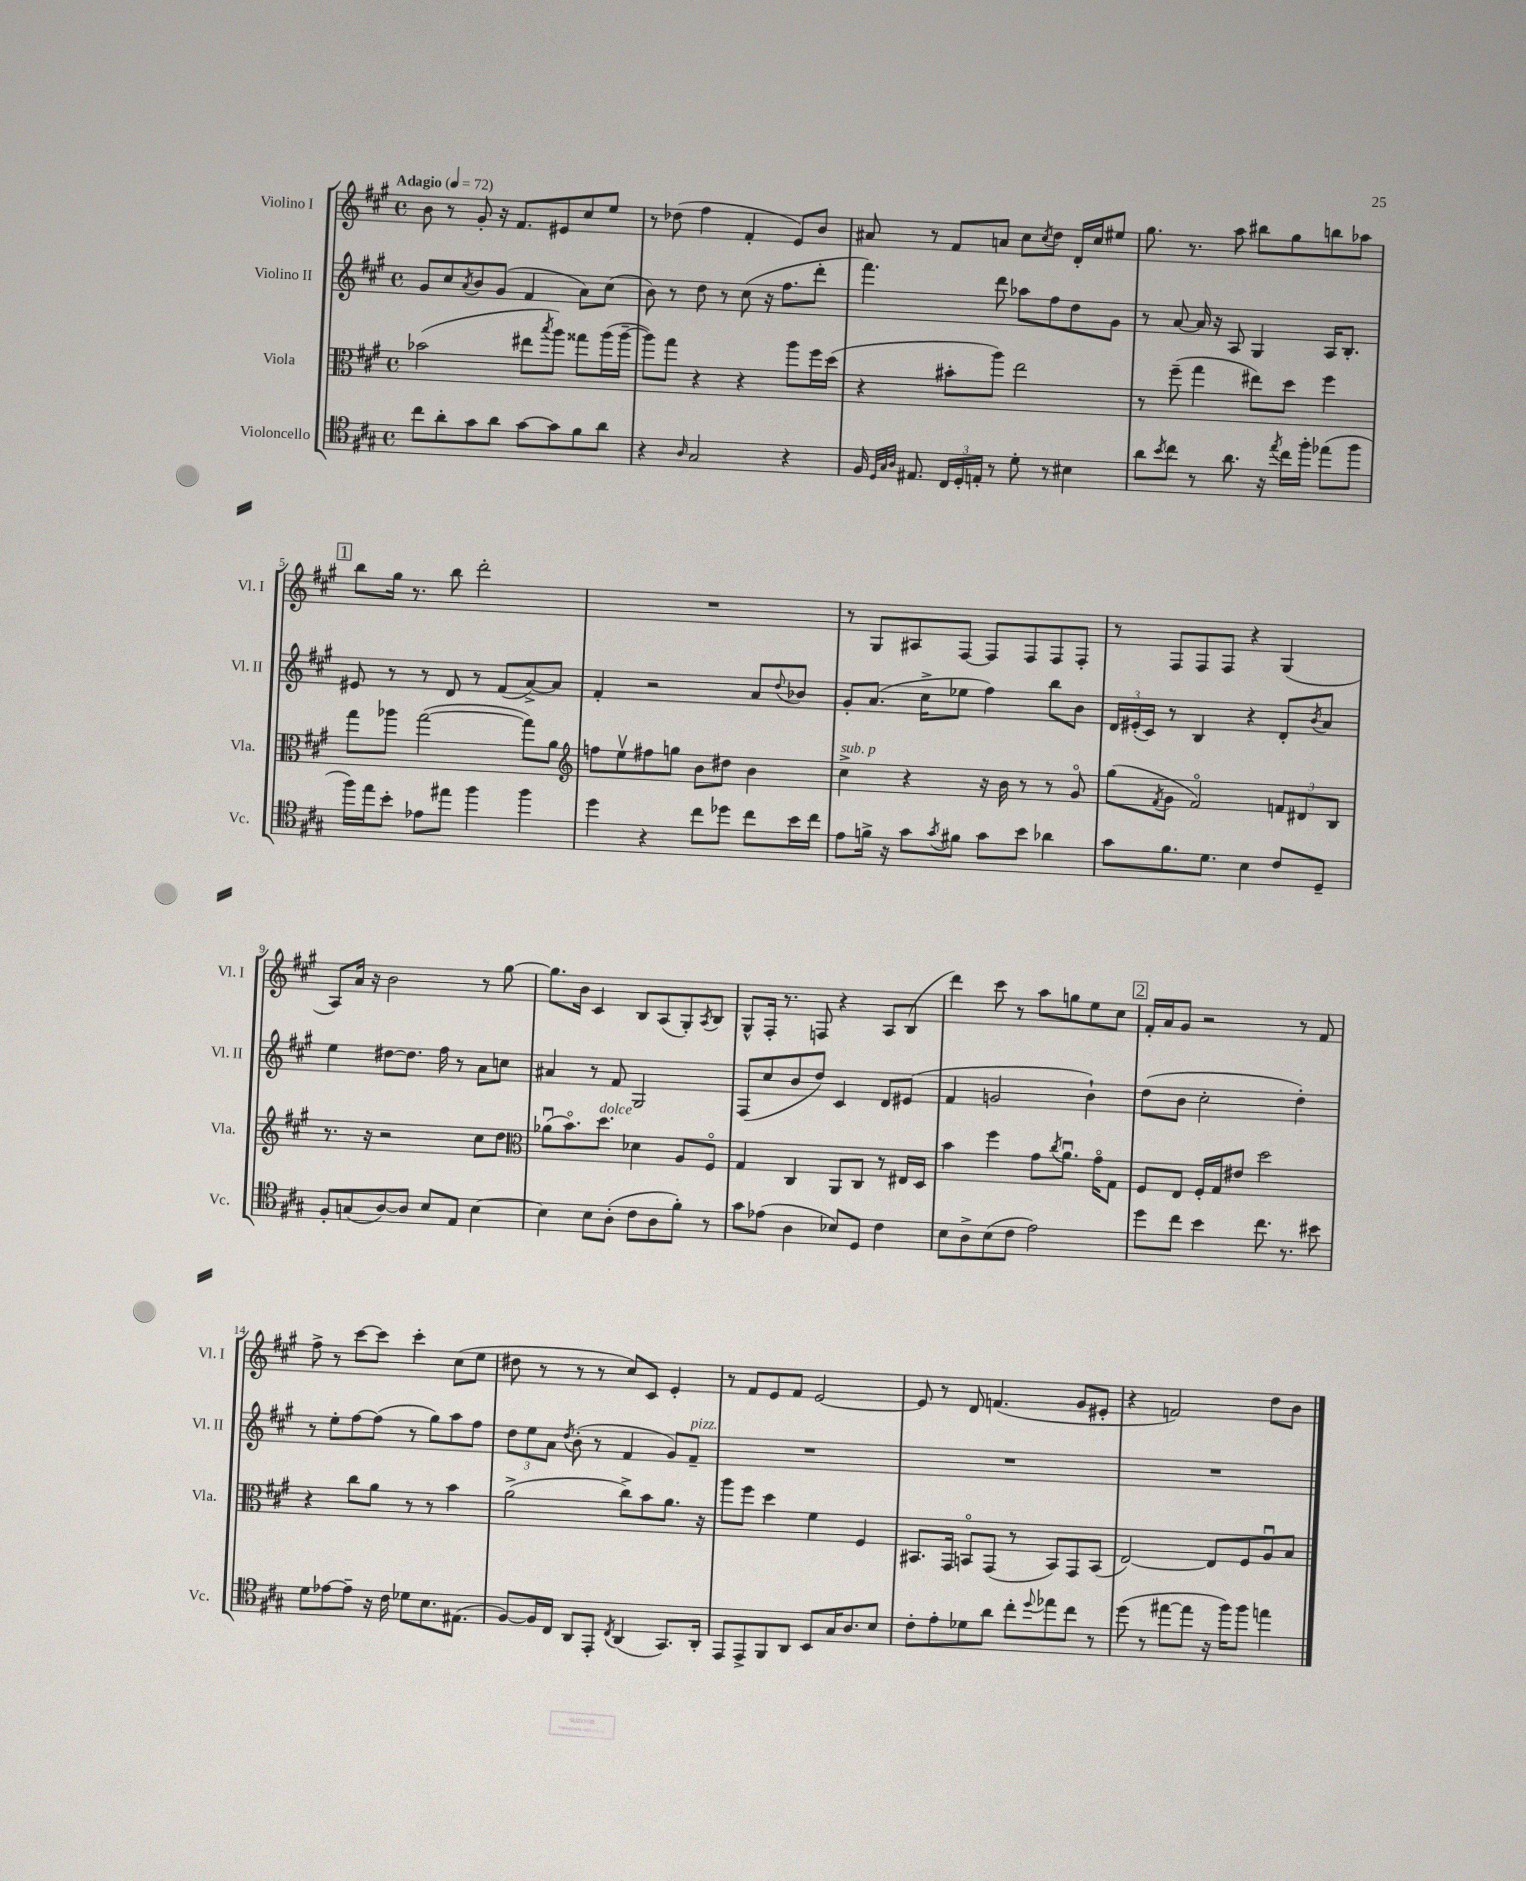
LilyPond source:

<<
\new StaffGroup <<
\new Staff = "s0" \with { instrumentName = "Violino I" shortInstrumentName = "Vl. I" } {
    \clef treble \key a \major \defaultTimeSignature \time 4/4 \tempo "Adagio" 4 = 72
    b'8 r8 gis'8-. r16 fis'8. eis'8 cis''8 e''8 |
    r8 des''8( fis''4 fis'4-. e'8) b'8 |
    ais'8 r8 fis'8 a'8 cis''8 \acciaccatura { cis''8 } d''8 d'16-. cis''16 eis''8 |
    gis''8. r8. a''8 bis''8 gis''8 b''8 aes''8 |
    \mark \markup { \box "1" } b''8 gis''16 r8. b''8 d'''2-. |
    R1 |
    r8 gis8 ais8 fis8~ fis8 fis8 fis8 fis8-. |
    r8 fis8 fis8 fis8 r4 gis4( |
    a8) a'16 r16 b'2 r8 gis''8~ |
    gis''8. b'16 cis'4 b8 a8( gis8-.) \acciaccatura { a8 } b8 |
    gis8-^ fis16-. r8. f8 r4 a8 b8( |
    d'''4) cis'''8 r8 a''8 g''8 e''8 cis''8 |
    \mark \markup { \box "2" } fis'16-. a'16 gis'8 r2 r8 fis'8 |
    fis''8-> r8 cis'''8~ cis'''8 cis'''4-. cis''8( e''8 |
    dis''8 r8 r8 r8 cis''8) cis'8 e'4-. |
    r8 fis'8 e'8 fis'8 e'2~ |
    e'8 r8 d'8 f'4.( gis'8 eis'8-. |
    r4 f'2) d''8 b'8 \bar "|." |
}
\new Staff = "s1" \with { instrumentName = "Violino II" shortInstrumentName = "Vl. II" } {
    \clef treble \key a \major \defaultTimeSignature \time 4/4
    gis'8 cis''8 \acciaccatura { a'8 } b'8 gis'8( fis'4 a'8) cis''8( |
    b'8) r8 d''8 r8 cis''8( r16 fis''8. d'''8-. |
    fis'''4.) d'''8 aes''8 fis''8 d''8 gis'8 |
    r8 a'8~ a'16 r16 a8 gis4 a16 b8.-. |
    \mark \markup { \box "1" } eis'8 r8 r8 d'8 r8 fis'8( a'8~->) a'8 |
    fis'4-. r2 a'8 \appoggiatura { d''8 } bes'8 |
    gis'8-. a'8.( cis''16-> ees''8 fis''4) b''8 b'8 |
    \tuplet 3/2 { d'16 eis'16-.( cis'16) } r8 b4 r4 d'8-. \acciaccatura { b'8 } a'8 |
    e''4 dis''8~ dis''8. fis''16 r8 a'8 c''8 |
    ais'4 r8 fis'8 gis2 |
    fis8( cis''8 b'8 d''8) cis'4 d'8 eis'8( |
    fis'4 g'2 b'4-!) |
    \mark \markup { \box "2" } d''8( b'8 cis''2-. d''4-.) |
    r8 e''8-. fis''8~ fis''8( r8 gis''8) a''8 fis''8 |
    \tuplet 3/2 { d''8 e''8 a'8 } \acciaccatura { d''8 } b'8-.( r8 fis'4 gis'8) fis'8--^\markup { \italic "pizz." } |
    R1 |
    R1 |
    R1 \bar "|." |
}
\new Staff = "s2" \with { instrumentName = "Viola" shortInstrumentName = "Vla." } {
    \clef alto \key a \major \defaultTimeSignature \time 4/4
    bes'2( eis''8 \acciaccatura { b''8 } a''8) gisis''8 a''16( a''16~-- |
    a''8) gis''8 r4 r4 a''8 fis''16 d''16( |
    r4 bis'8-. a''8) e''2 |
    r8 fis''8--( gis''4 eis''8) d''8 fis''4 |
    \mark \markup { \box "1" } gis''8 aes''8 gis''2~( gis''8) a'8 |
    \clef treble f''8 e''8\upbow fis''8 g''8 b'8 dis''8 b'4 |
    cis''4->^\markup { \italic "sub. p" } r4 r16 b'16 r8 r8 gis'8\flageolet |
    gis''8( \acciaccatura { fis'8 } gis'8 fis'2\flageolet) \tuplet 3/2 { f'8 dis'8 b8 } |
    r8. r16 r2 cis''8 d''8 |
    \clef alto aes'8\downbow( b'8.\flageolet) d''8.^\markup { \italic "dolce" } des'4 a8 fis8\flageolet |
    gis4 cis4 a,8 cis8 r8 eis16 d16 |
    b'4 fis''4 gis'8 \acciaccatura { cis''8 } a'8.\downbow gis'16\flageolet gis8 |
    \mark \markup { \box "2" } fis8 e8 fis16-. gis16 eis'8 d''2 |
    r4 cis''8 a'8 r8 r8 b'4 |
    a'2->( cis''8->) b'8 a'8. r16 |
    a''8 fis''8 d''4 fis'4 fis4 |
    bis,8. gis,16 b,8\flageolet gis,8( r8 b,8) gis,8 b,8( |
    e2~) e8 fis8 a8\downbow b8 \bar "|." |
}
\new Staff = "s3" \with { instrumentName = "Violoncello" shortInstrumentName = "Vc." } {
    \clef tenor \key a \major \defaultTimeSignature \time 4/4
    cis''8 a'8-. gis'8 a'8 gis'8~ gis'8 fis'8 a'8 |
    r4 \grace { a16 } gis2 r4 |
    fis16 \grace { d32 gis32 a32 } eis8. \tuplet 3/2 { cis16 d16-. e16-. } r8 d'8-. r8 bis4 |
    a'8 \acciaccatura { b'8 } cis''8 r8 a'8. r16 \acciaccatura { e''8 } cis''16 fis''16-. ees''8( fis''8 |
    \mark \markup { \box "1" } fis''16) e''16 b'8-. ees'8 eis''8 fis''4 fis''4 |
    d''4 r4 cis''8 des''8 cis''8 b'16 cis''16 |
    e'8 f'16-> r16 gis'8 \acciaccatura { gis'8 } fis'8 gis'8 b'8 aes'4 |
    gis'8 fis'8. d'8. b4 cis'8 d8-- |
    fis8-. g8( a8~) a8 b8 e8 b4~ |
    b4 b8 a8-.( cis'8 a8 fis'8-.) r8 |
    gis'8 ees'8( a4 bes8) d8 cis'4 |
    b8 a8-> b8( cis'8 e'2) |
    \mark \markup { \box "2" } d''8 cis''8 b'4 cis''8. r8. bis'8 |
    d'8 ees'8~ ees'8-- r16 cis'16 des'8 b8. eis8.( |
    fis8~) fis16 cis16 a,8 e,8-. \acciaccatura { cis8 } a,4( gis,8.) a,16-. |
    e,8 e,8-> fis,8 a,8 b,8 gis16 a8. b8 |
    cis'8-. e'8-. des'8 a'8 cis''8-. \appoggiatura { d''8 } ees''8 cis''8 r8 |
    d''8( r8 eis''8~ eis''8 r16 fis''16) fis''8 e''4 \bar "|." |
}
>>
>>
